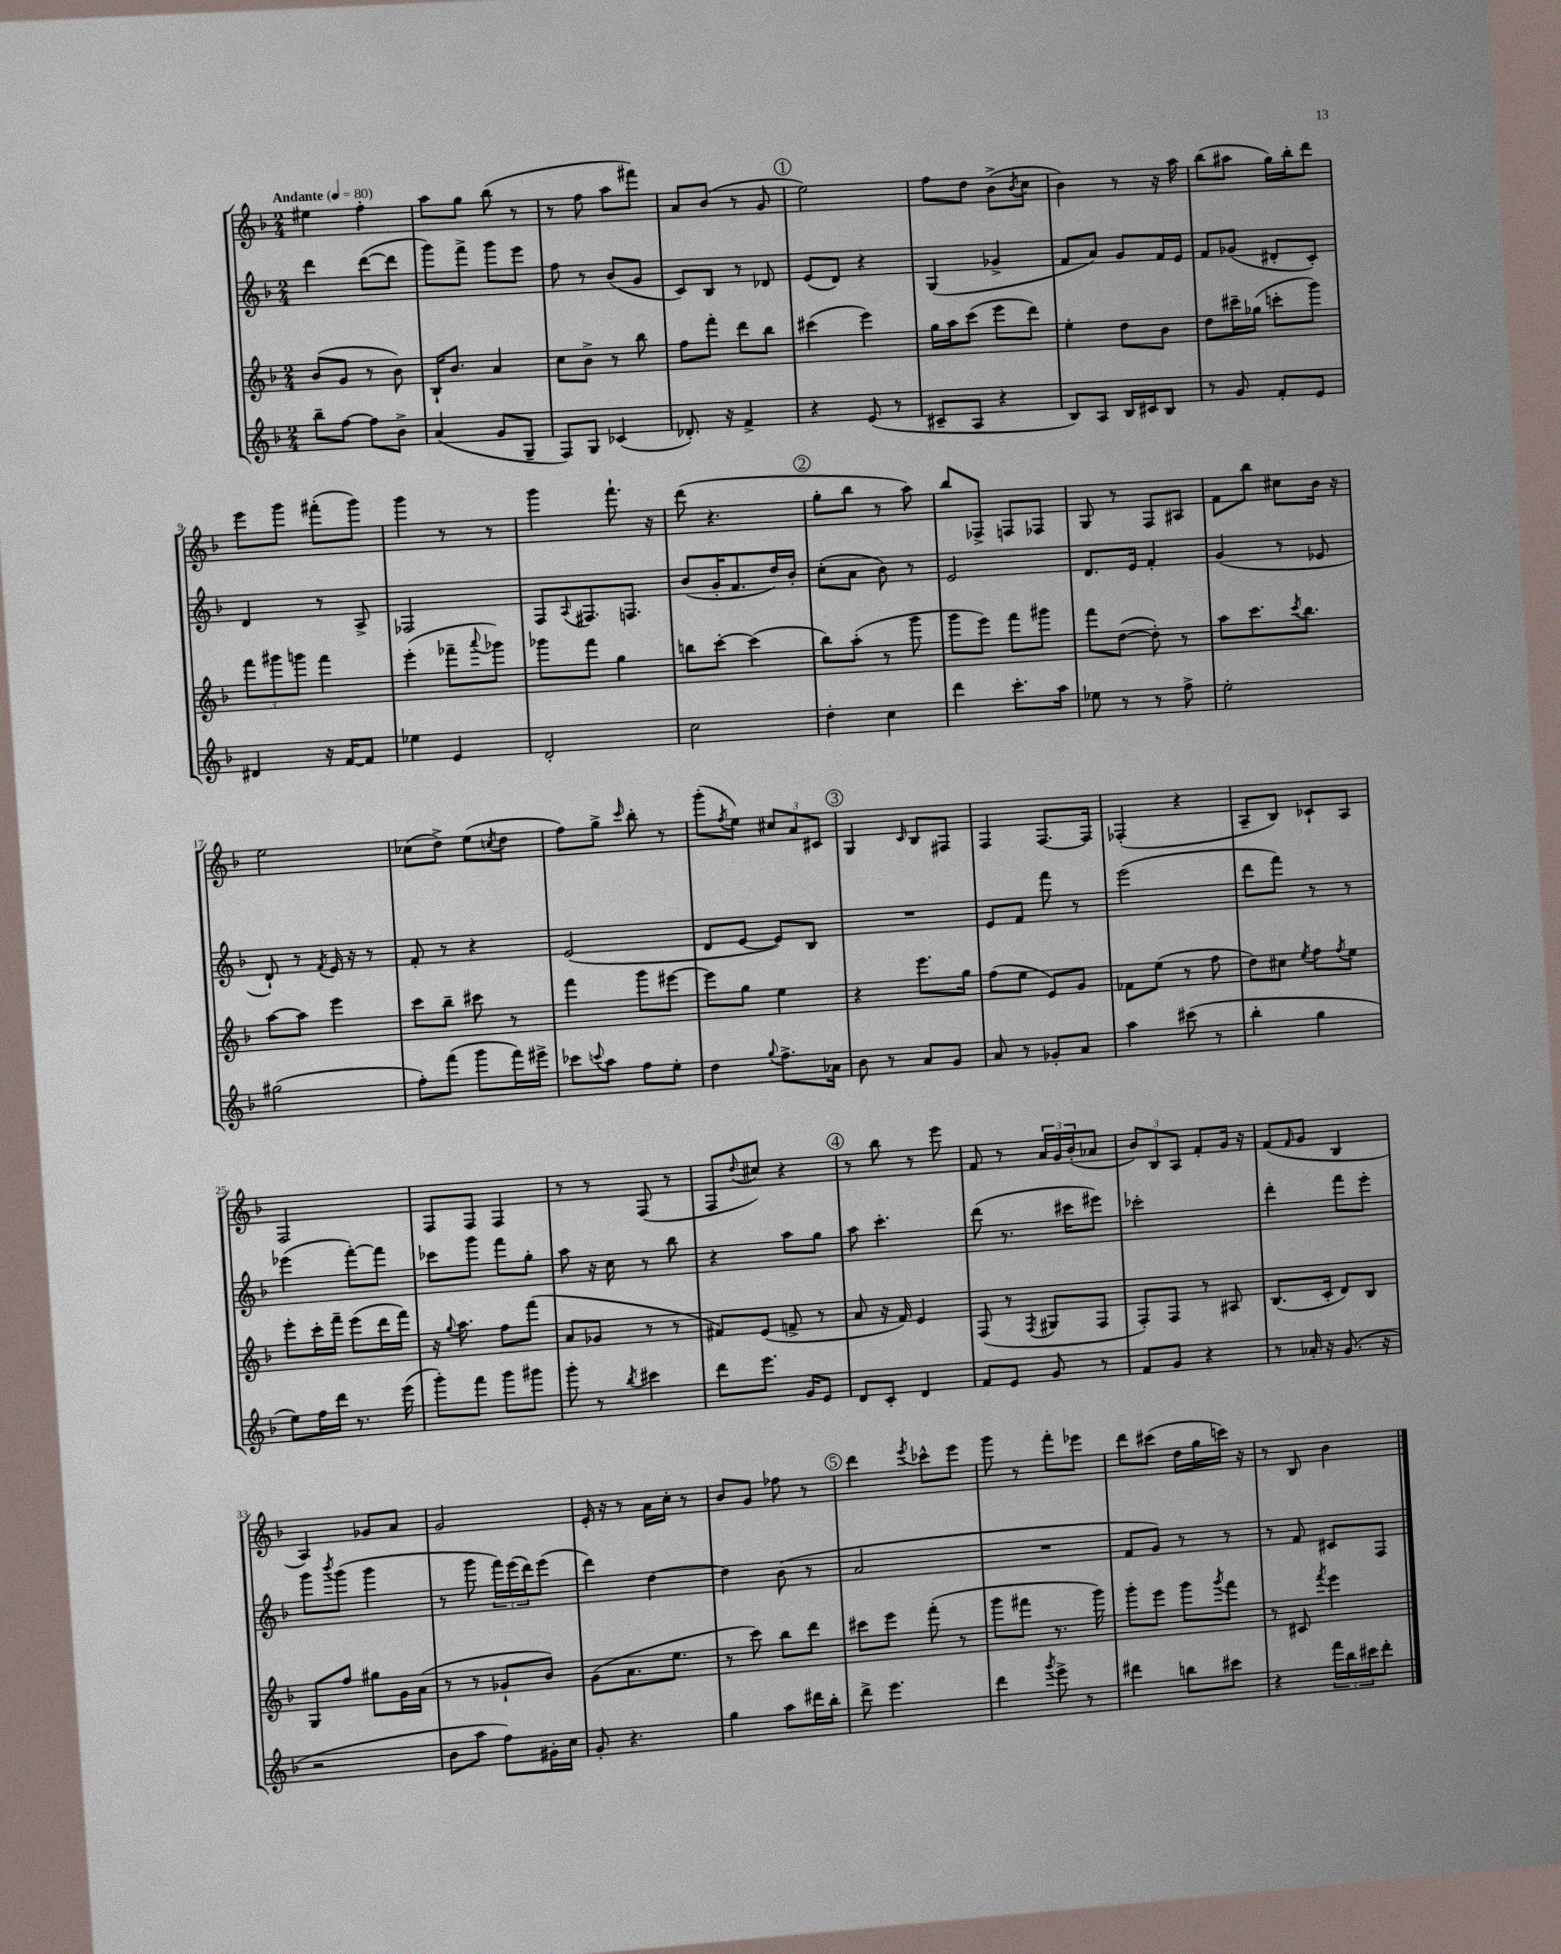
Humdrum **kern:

**kern	**kern	**kern	**kern
*staff4	*staff3	*staff2	*staff1
*clefG2	*clefG2	*clefG2	*clefG2
*k[b-]	*k[b-]	*k[b-]	*k[b-]
*M2/4	*M2/4	*M2/4	*M2/4
*MM80	*MM80	*MM80	*MM80
8bb-~\L	(8b-/L	4ddd\	4ee#\
[8ff\J	8g/J	.	.
8ff\]L	8r	([8ddd\L	4ff'\
8b-^\J	8b-\)	8ddd\]J	.
=	=	=	=
(4a/	16B-`/LK	8ggg\L)	8aa\L
.	8.b-/J	.	.
.	.	8fff^\J	8gg\J
8g/L	4a/	8ggg\L	(8bb-\
8G~/J	.	8eee\J	8r
=	=	=	=
8F/L)	8cc\L	8ff\	8r
8G/J	8b-^\J	8r	8ff\
(4c-/	8r	(8b-/L	8aa\L
.	8bb-\	8g/J	8fff#\J)
=	=	=	=
8.d-'/)	8ff\L	8c/L)	8a/L
.	8fff'\J	8B-/J	(8b-/J
16r	.	.	.
4f^/	8ddd\L	8r	8r
.	8bb-\J	8d-/	8g/
=	=	=	=
4r	(4ccc#\	(8e/L	2ee\)
.	.	8d/J)	.
(8e/	4eee\)	4r	.
8r	.	.	.
=	=	=	=
8c#~/L	16gg\LL	(4G/	8ff\L
.	16aa\J	.	.
8A/J	(8ccc\J	.	8dd\J
4r	8eee\L	4g-^/	(8b-^\L
.	.	.	8qb-/
.	8ddd\J)	.	8cc\J
=	=	=	=
8B-/L)	4ee'\	8f/L	4b-\)
8A/J	.	8a/J)	.
16B-/LL	8dd\L	8g/L	8r
16c#/J	.	.	.
8B-/J	8b-\J	16f/L	16r
.	.	16e/JJ	16aa\
=	=	=	=
8r	8dd\L	8f/L	(8bb-\L
8g/	16ccc#~\L	(8g-/J	8aa#\J
.	(16gg-\JJ	.	.
8f'/L	8ccc'\L	8d#'/L	16gg\LL)
.	.	.	16bb-'\J
8e/J	8ggg\J)	8c'/J)	8ddd\J
=	=	=	=
4d#/	12fff\L	4d/	8eee\L
.	12ggg#\	.	.
.	.	.	8ggg\J
.	12ggg\J	.	.
16r	4fff\	8r	(8fff#'\L
[16f/LK	.	.	.
8f/]J	.	8A^/	8ggg\J)
=	=	=	=
4ee-\	(4eee'\	2F-/	4ggg\
4e/	8fff-~\L	.	8r
.	8qqaaa/	.	.
.	8ggg-\J)	.	8r
=	=	=	=
2d'/	8ggg-\L	8F/L	4ggg\
.	.	8qqA/	.
.	8fff\J	8.F#/	.
.	4gg\	.	8.fff`\
.	.	8.F/J	.
.	.	.	16r
=	=	=	=
2cc\	8bb\L	(8b-/L	(8ddd\
.	[8ccc'\J	16g'/K	4.r
.	.	8.f/	.
.	(4ccc\]	.	.
.	.	16dd/L)	.
.	.	16b-'/JJ	.
=	=	=	=
4dd'\	8bb-\L)	(8cc'\L	8gg'\L
.	(8aa'\J	8a\J	8bb-\J
4cc\	8r	8b-\)	8r
.	8ggg\	8r	8aa\)
=	=	=	=
4ddd\	8ggg\L	2e/	8bb-/L
.	8eee\J)	.	8F-^/J
8.ccc'\L	8fff\L	.	8F/L
.	8ggg#\J	.	8F-/J
16aa\Jk	.	.	.
=	=	=	=
8ee-\	8fff\L	8.d/L	8G/
8r	([8dd\J	.	8r
.	.	16e/Jk	.
8r	8dd'\])	4f'/	8F/L
8ff^\	8r	.	8A#/J
=	=	=	=
2ee'\	8aa\L	(4g/	8f\L
.	8.ccc\	.	8bb-\J
.	.	8r	8cc#\L
.	8qccc/	.	.
.	8.bb-\J	.	.
.	.	8e-/	16b-\Jk
.	.	.	16r
=	=	=	=
(2gg#\	[8aa\L	8d`/)	2ee\
.	8aa\]J	8r	.
.	.	8qf/	.
.	4eee\	16e/	.
.	.	16r	.
.	.	8r	.
=	=	=	=
8ff'\L)	8ccc\L	8f'/	(8cc-\L
(8fff\J	8bb-~\J	8r	8dd^\J)
8ggg\L	8ccc#\	4r	(8ee\L
.	.	.	8qcc/
16fff\L)	8r	.	8dd\J
16eee#^\JJ	.	.	.
=	=	=	=
8ccc-\L	4fff\	(2e/	8ff\L)
8qqccc/	.	.	.
8aa\J	.	.	8gg^\J
.	.	.	16qqccc/
8ff\L	8ggg\L	.	8bb-'\
8ee'\J	[8eee#\J	.	8r
=	=	=	=
4dd\	8eee#\]L	8d/L	(8ggg'\L
.	.	.	8qff/
.	8gg\J	[8e/J	8ee\J)
8qqgg/	.	.	.
8.ff^\L	4ee\	8e/]L)	12cc#/L
.	.	.	12a/
.	.	8B-/J	.
.	.	.	12c#/J
16a-\Jk	.	.	.
=	=	=	=
8b-\	4r	2r	4G/
8r	.	.	.
.	.	.	16qqc/
8a/L	8.eee\L	.	8B-/L
8g/J	.	.	8F#/J
.	16gg\Jk	.	.
=	=	=	=
8a/	(8ff\L	8e/L	4F/
8r	8ee\J	8f/J	.
8g-'/L	8e/L)	8fff\	[8.F/L
8a/J	8g/J	8r	.
.	.	.	16F/]Jk
=	=	=	=
4aa\	8f-\L	(2eee\	(4F-'/
.	(8ee\J	.	.
(8ccc#\	8r	.	4r
8r	8ff\	.	.
=	=	=	=
4bb-'\	8dd\L)	8ddd\L	8A~/L
.	8cc#\J	8fff\J)	8B-/J)
.	8qee/	.	.
4gg\	8ff\L	8r	8c-`/L
.	8qff/	.	.
.	8ee\J	8r	8A/J
=	=	=	=
8ee\L)	8eee'\L	(4eee-\	2F/
16ff\L	16ccc'\L	.	.
16ddd\JJ	16fff~\JJ	.	.
8.r	(8eee\L	[8fff'\L)	.
.	16ddd\L	8fff\]J	.
(16eee\	16fff\JJ)	.	.
=	=	=	=
8ggg'\L)	16r	8ccc-\L	8F/L
.	8qqgg/	.	.
.	8.aa\	.	.
8fff\J	.	8ggg\J	8F/J
8ggg\L	8ff\L	8fff\L	4F/
8ggg#\J	(8fff\J	8gg'\J	.
=	=	=	=
8ggg'\	8a/L	8aa\	8r
8r	8g-/J	16r	8r
.	.	16cc\	.
8qbb-/	.	.	.
4ccc#\	8r	8r	(8F/
.	8r	8bb-\	8r
=	=	=	=
8ddd\L	8f#/L)	4r	8F/L
.	.	.	8qqdd/
8.eee\J	(8e/J	.	8cc#/J)
.	8f^/	8aa\L	4r
16g/LK	.	.	.
8e/J	8r	8gg\J	.
=	=	=	=
8d/L	8a/	8aa\	8r
8c'/J	16r	4.ccc'\	8bb-\
.	16f/)	.	.
4d/	4e/	.	8r
.	.	.	8eee\
=	=	=	=
8f/L	(8F/	(8ddd\	8f/
8e/J	8r	8.r	8r
.	8qF/	.	.
8g/	8G#/L	.	24a/LL
.	.	.	24g/
.	.	16ccc#\LK	.
.	.	.	(24b-'/J
8r	8F/J	8eee#\J)	8a-/J
=	=	=	=
8f/L	8F'/L)	2ccc-'\	12b-/L)
.	.	.	12B-/
8g/J	8F/J	.	.
.	.	.	12A/J
4r	8r	.	8f'/L
.	8A#/	.	16g/Jk
.	.	.	16r
=	=	=	=
8r	(8.B-/L	4ddd'\	(8f/L
.	.	.	16qqf/
16a-'/	.	.	8g/J
16r	16c'/Jk	.	.
(8.g/	8d/L)	8fff\L	4B-/
.	8B-/J	8eee'\J	.
16r	.	.	.
=	=	=	=
2r	8G/L	8ggg\L	4A/)
.	.	8qbbb-/	.
.	8ff/J	(8ggg\J	.
.	8gg#\L	4ggg\	8g-/L
.	16g\L	.	8a/J
.	(16a\JJ	.	.
=	=	=	=
8b-\L	8r	8r	2g/
8aa\J	8r	8ggg\	.
8ff\L)	8g-`/L	24fff\LL)	.
.	.	(24eee\	.
.	.	24ddd\J)	.
16g#'\L	8b-/J)	(8eee\J	.
16cc\JJ	.	.	.
=	=	=	=
8g'/	(8g\L	4ddd\)	16e'/
.	.	.	16r
4.r	8.a\	.	8r
.	.	[4dd\	16a\LL
.	8.ee\J	.	16cc'\JJ
.	.	.	8r
=	=	=	=
4gg\	8r	4dd\]	8b-/L
.	8ccc\)	.	8g/J
8aa\L	8bb-\L	(8b-\	8ff-\
16ddd#\L	8ddd\J	8r	8r
16bb-'\JJ	.	.	.
=	=	=	=
8ddd^\	8ccc#\L	2a/	4ddd\
4.eee\	8eee\J	.	.
.	.	.	8qeee/
.	(8fff'\	.	8ccc-^^\L
.	8r	.	8eee\J
=	=	=	=
4ddd\	8ggg\L	2r	8ggg\
.	8fff#\J	.	8r
8qggg/	.	.	.
8eee^\	8.r	.	8fff'\L
8r	.	.	8eee-\J
.	16ggg\)	.	.
=	=	=	=
4ddd#\	8ggg'\L	8f/L	8ddd\L
.	8eee\J	8g/J)	(8ccc#\J
8bb\L	8ggg\L	8r	16dd\LL
.	.	.	16gg\
.	8qggg/	.	.
8ccc#\J	8fff\J	8r	16ccc\JJ)
.	.	.	16r
=	=	=	=
4r	8r	8r	8r
.	8c#/	8f/	8B-/
.	8qfff/	.	.
24fff\LL	4eee\	8c#/L	4b-\
24bb-\	.	.	.
24ccc#\J	.	.	.
8ddd'\J	.	8F/J	.
==	==	==	==
*-	*-	*-	*-
